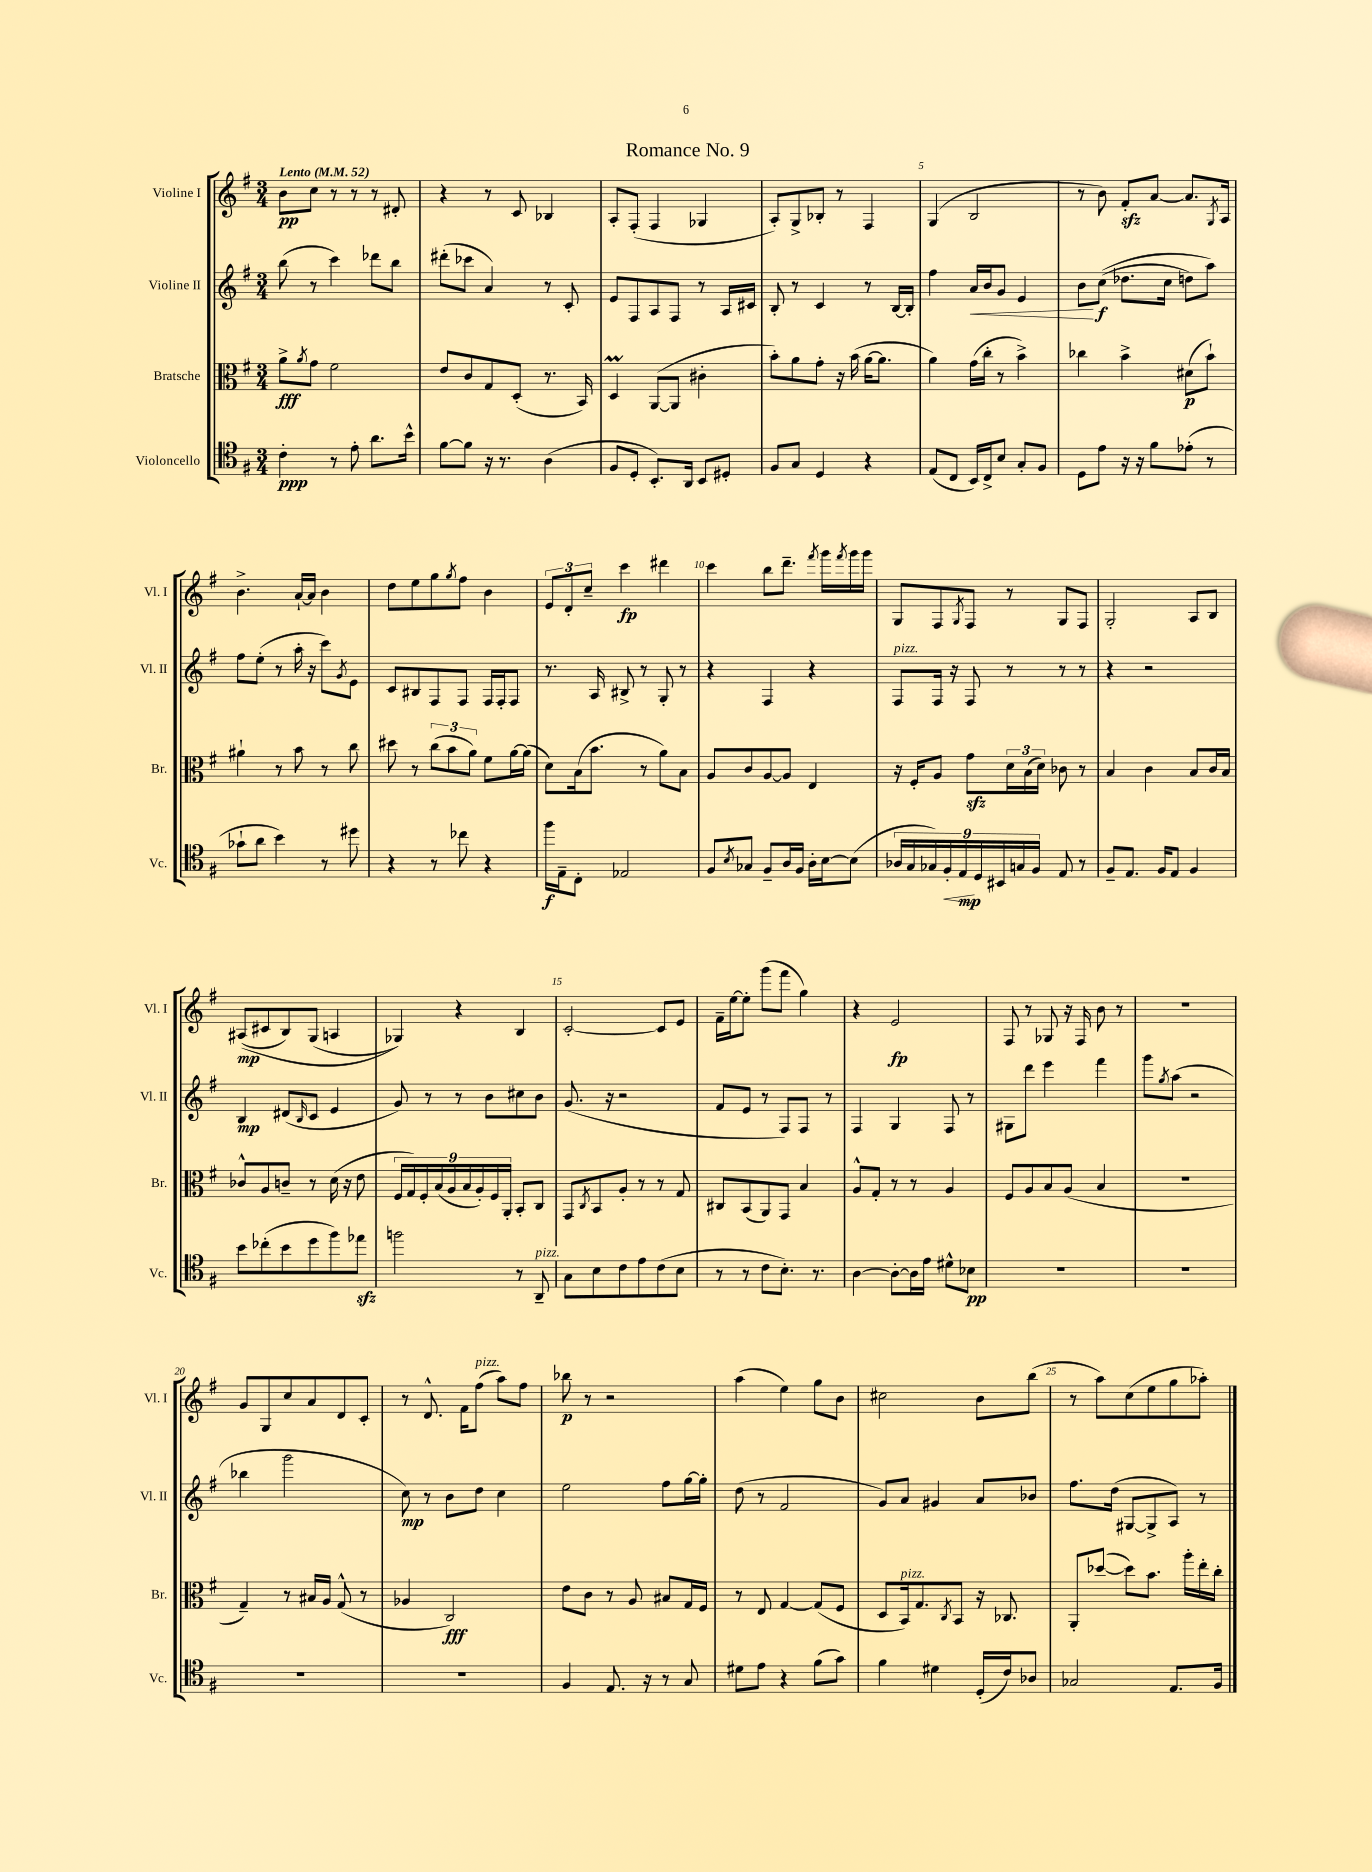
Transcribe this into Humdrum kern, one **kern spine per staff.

**kern	**dynam	**kern	**dynam	**kern	**dynam	**kern	**dynam
*part4	*part4	*part3	*part3	*part2	*part2	*part1	*part1
*staff4	*staff4	*staff3	*staff3	*staff2	*staff2	*staff1	*staff1
*I"Violoncello	*	*I"Bratsche	*	*I"Violine II	*	*I"Violine I	*
*I'Vc.	*	*I'Br.	*	*I'Vl. II	*	*I'Vl. I	*
*clefC4	*	*clefC3	*	*clefG2	*	*clefG2	*
*k[f#]	*	*k[f#]	*	*k[f#]	*	*k[f#]	*
*M3/4	*	*M3/4	*	*M3/4	*	*M3/4	*
*MM52	*	*MM52	*	*MM52	*	*MM52	*
=1	=1	=1	=1	=1	=1	=1	=1
!	!	!	!	!	!	!LO:TX:a:B:t=Lento	!
4c'\	ppp	8a^\L	fff	(8bb\	.	8b\L	pp
.	.	8qa/	.	.	.	.	.
.	.	8g\J	.	8r	.	8cc\J	.
8r	.	2f#\	.	4ccc\)	.	8r	.
8e'\	.	.	.	.	.	8r	.
8.a\L	.	.	.	8ddd-X\L	.	8r	.
.	.	.	.	8bb\J	.	8d#X'/	.
16b^^\Jk	.	.	.	.	.	.	.
=2	=2	=2	=2	=2	=2	=2	=2
[8f#\L	.	8e/L	.	(8ddd#X'\L	.	4r	.
8f#\J]	.	8c/	.	8ccc-X\J	.	.	.
16r	.	8G/	.	4a/)	.	8r	.
8.r	.	.	.	.	.	.	.
.	.	(8D'/J	.	.	.	8c/	.
(4A\	.	8.r	.	8r	.	4B-X/	.
.	.	.	.	8c'/	.	.	.
.	.	16BB/)	.	.	.	.	.
=3	=3	=3	=3	=3	=3	=3	=3
8F#/L	.	4DM/	.	8e/L	.	8A'/L	.
8D'/J	.	.	.	8F#/	.	(8F#'/J	.
8.BB'/L)	.	([8AA/L	.	8A/	.	4F#/	.
.	.	8AA/J]	.	8F#/J	.	.	.
16AA/Jk	.	.	.	.	.	.	.
8BB/L	.	4c#X'\	.	8r	.	4G-X/	.
8D#X'/J	.	.	.	16A/LL	.	.	.
.	.	.	.	16c#X/JJ	.	.	.
=4	=4	=4	=4	=4	=4	=4	=4
8F#/L	.	8b'\L)	.	8B'/	.	8A'/L)	.
8G/J	.	8a\	.	8r	.	8G^/	.
4D/	.	8g'\J	.	4c/	.	8B-X'/J	.
.	.	16r	.	.	.	8r	.
.	.	(16b\	.	.	.	.	.
4r	.	[16a\KL	.	8r	.	4F#/	.
.	.	8.a\J]	.	.	.	.	.
.	.	.	.	[16B/LL	.	.	.
.	.	.	.	16B'/JJ]	.	.	.
=5	=5	=5	=5	=5	=5	=5	=5
(8E/L	.	4a\)	.	4ff#\	.	(4G/	.
8C/J	.	.	.	.	.	.	.
!	!	!	!	!	!LO:HP:b	!	!
16BB/LL)	.	(16g\LL	.	16a/LL	<	2B/	.
16C^/J	.	16cc'\JJ	.	16b/J	.	.	.
8B/J	.	8r	.	8g/J	.	.	.
8G'/L	.	4b^\)	.	4e/	.	.	.
8F#/J	.	.	.	.	.	.	.
=6	=6	=6	=6	=6	=6	=6	=6
8D\L	.	4cc-X\	.	8b\L	.	8r	.
8e\J	.	.	.	((8cc\J	[ f	8b\)	.
16r	.	4b^\	.	8.dd-X\L	.	8f#zz'/L	.
16r	.	.	.	.	.	.	.
8f#\L	.	.	.	.	.	[8a/J	.
.	.	.	.	16cc\Jk	.	.	.
(8e-X'\J	.	(8d#X\L	p	8ddn\L)	.	8.a/L]	.
8r	.	8b`\J)	.	8aa\J)	.	.	.
.	.	.	.	.	.	8qG/	.
.	.	.	.	.	.	16A/Jk	.
!!LO:LB:g=z
=7	=7	=7	=7	=7	=7	=7	=7
8g-X`\L	.	4a#X`\	.	8ff#\L	.	4.b^\	.
8a\J	.	.	.	(8ee'\J	.	.	.
4b\)	.	8r	.	8r	.	.	.
.	.	8b\	.	16aa'\	.	[16a`/LL	.
.	.	.	.	16r	.	16a/JJ]	.
8r	.	8r	.	8ccc\L)	.	4b\	.
.	.	.	.	8qg/	.	.	.
8dd#X\	.	8cc\	.	8e\J	.	.	.
=8	=8	=8	=8	=8	=8	=8	=8
4r	.	8dd#X\	.	8c/L	.	8dd\L	.
.	.	8r	.	8B#X/	.	8ee\	.
8r	.	(12cc\L	.	8F#/	.	8gg\	.
.	.	12b\	.	.	.	.	.
.	.	.	.	.	.	8qgg/	.
8cc-X\	.	.	.	8F#/J	.	8ff#\J	.
.	.	12a\J)	.	.	.	.	.
4r	.	8f#\L	.	16F#/LL	.	4b\	.
.	.	.	.	16F#'/J	.	.	.
.	.	[16a\L	.	8F#/J	.	.	.
.	.	(16a\JJ]	.	.	.	.	.
=9	=9	=9	=9	=9	=9	=9	=9
16ff#\LL	f	8d\L)	.	8.r	.	12e/L	.
16E~\J	.	.	.	.	.	.	.
.	.	.	.	.	.	12d'/	.
8C'\J	.	(16B\k	.	.	.	.	.
.	.	.	.	.	.	12cc~/J	.
.	.	8.b\J	.	16A/	.	.	.
2E-X/	.	.	.	8B#X^/	.	4ccc\	fp
.	.	8r	.	8r	.	.	.
.	.	8a\L)	.	8G'/	.	4ddd#X\	.
.	.	8B\J	.	8r	.	.	.
=10	=10	=10	=10	=10	=10	=10	=10
8F#/L	.	8A/L	.	4r	.	4ccc\	.
8qB/	.	.	.	.	.	.	.
8G-X/J	.	8c/	.	.	.	.	.
8F#~/L	.	[8A/	.	4F#/	.	8bb\L	.
16A/L	.	8A/J]	.	.	.	8.ddd~\J	.
16F#/JJ	.	.	.	.	.	.	.
16A'\LL	.	4E/	.	4r	.	.	.
.	.	.	.	.	.	8qfff#/	.
[16B\J	.	.	.	.	.	16ggg\LL	.
.	.	.	.	.	.	8qfff#/	.
(8B\J]	.	.	.	.	.	16ggg\	.
.	.	.	.	.	.	16ggg\JJ	.
=11	=11	=11	=11	=11	=11	=11	=11
!	!	!	!	!LO:TX:a:i:t=pizz.	!	!	!
18A-X/LL	.	16r	.	8F#/L	.	8G/L	.
18G/	.	.	.	.	.	.	.
.	.	16F#'/KL	.	.	.	.	.
18G-X/)	.	.	.	.	.	.	.
.	.	8A/J	.	16F#/Jk	.	8F#/	.
!	!LO:HP:b	!	!	!	!	!	!
18F#'/	<	.	.	.	.	.	.
.	.	.	.	16r	.	.	.
18E/	mp	.	.	.	.	.	.
.	.	.	.	.	.	8qG/	.
.	.	8gzz\L	.	8F#/	.	8F#/J	.
18D/	[	.	.	.	.	.	.
18BB#X/	.	.	.	.	.	.	.
.	.	24d\L	.	8r	.	8r	.
18Gn/	.	.	.	.	.	.	.
.	.	(24B\	.	.	.	.	.
18F#/JJ	.	.	.	.	.	.	.
.	.	24d\JJ)	.	.	.	.	.
8E/	.	8c-X\	.	8r	.	8G/L	.
8r	.	8r	.	8r	.	8F#/J	.
=12	=12	=12	=12	=12	=12	=12	=12
8F#~/L	.	4B/	.	4r	.	2G'/	.
8.E/J	.	.	.	.	.	.	.
.	.	4c\	.	2r	.	.	.
16F#/KL	.	.	.	.	.	.	.
8E/J	.	.	.	.	.	.	.
4F#/	.	8B/L	.	.	.	8A/L	.
.	.	16c/L	.	.	.	8B/J	.
.	.	16B/JJ	.	.	.	.	.
!!LO:LB:g=z
=13	=13	=13	=13	=13	=13	=13	=13
8b\L	.	8c-X^^/L	.	4B/	mp	((8A#X/L	mp
(8cc-X'\	.	8A/	.	.	.	8c#X/	.
8b\	.	8cn~/J	.	(8d#X/L	.	8B/)	.
.	.	.	.	16qqB/	.	.	.
8dd\	.	8r	.	8c/J	.	(8G/J	.
8ff#\)	.	(16d\	.	4e/	.	4An/	.
.	.	16r	.	.	.	.	.
8ee-Xzz\J	.	8e\	.	.	.	.	.
=14	=14	=14	=14	=14	=14	=14	=14
2ffn\	.	18F#/LL	.	8g/)	.	4G-X/))	.
.	.	18G/)	.	.	.	.	.
.	.	18F#'/	.	.	.	.	.
.	.	.	.	8r	.	.	.
.	.	(18B/	.	.	.	.	.
.	.	18A/	.	.	.	.	.
.	.	.	.	8r	.	4r	.
.	.	18B/	.	.	.	.	.
.	.	18A'/)	.	.	.	.	.
.	.	.	.	8b\L	.	.	.
.	.	18F#/	.	.	.	.	.
.	.	18AA'/JJ	.	.	.	.	.
8r	.	8BB'/L	.	8cc#X\	.	4B/	.
!LO:TX:a:i:t=pizz.	!	!	!	!	!	!	!
8AA~/	.	8C/J	.	8b\J	.	.	.
=15	=15	=15	=15	=15	=15	=15	=15
8G\L	.	8GG/L	.	(8.g/	.	[2c'/	.
.	.	8qC/	.	.	.	.	.
8B\	.	8BB/	.	.	.	.	.
.	.	.	.	16r	.	.	.
8c\	.	8A'/J	.	2r	.	.	.
8e\	.	8r	.	.	.	.	.
(8c\	.	8r	.	.	.	8c/L]	.
8B\J	.	8G/	.	.	.	8e/J	.
=16	=16	=16	=16	=16	=16	=16	=16
8r	.	8C#X/L	.	8f#/L	.	16f#~\LL	.
.	.	.	.	.	.	[16ee\J	.
8r	.	(8BB/	.	8e/J	.	8ee'\J]	.
8c\L	.	8AA/)	.	8r	.	(8ggg\L	.
8.B'\J)	.	8GG/J	.	8F#/L)	.	8fff#\J	.
.	.	4B/	.	8F#/J	.	4gg\)	.
8.r	.	.	.	.	.	.	.
.	.	.	.	8r	.	.	.
=17	=17	=17	=17	=17	=17	=17	=17
[4A\	.	8A^^/L	.	4F#/	.	4r	.
.	.	8G'/J	.	.	.	.	.
8A'\L_	.	8r	.	4G/	.	2e/	fp
16A\L]	.	8r	.	.	.	.	.
16e\JJ	.	.	.	.	.	.	.
8d#X^^\L	.	4A/	.	8F#/	.	.	.
8B-X\J	pp	.	.	8r	.	.	.
=18	=18	=18	=18	=18	=18	=18	=18
2.r	.	8F#/L	.	8G#X\L	.	8F#/	.
.	.	8A/	.	8ddd\J	.	8r	.
.	.	8B/	.	4eee\	.	8G-X/	.
.	.	(8A/J	.	.	.	16r	.
.	.	.	.	.	.	16F#/	.
.	.	4B/	.	4fff#\	.	8b\	.
.	.	.	.	.	.	8r	.
=19	=19	=19	=19	=19	=19	=19	=19
2.r	.	2.r	.	8ggg\L	.	2.r	.
.	.	.	.	8qgg/	.	.	.
.	.	.	.	(8aa\J	.	.	.
.	.	.	.	2r	.	.	.
!!LO:LB:g=z
=20	=20	=20	=20	=20	=20	=20	=20
2.r	.	4G~/)	.	4bb-X\	.	8g/L	.
.	.	.	.	.	.	8G/	.
.	.	8r	.	2ggg\	.	8cc/	.
.	.	16B#X/LL	.	.	.	8a/	.
.	.	16A/JJ	.	.	.	.	.
.	.	(8G^^/	.	.	.	8d/	.
.	.	8r	.	.	.	8c'/J	.
=21	=21	=21	=21	=21	=21	=21	=21
2.r	.	4A-X/	.	8cc\)	mp	8r	.
.	.	.	.	8r	.	8.d^^/	.
.	.	2C/)	fff	8b\L	.	.	.
.	.	.	.	.	.	16f#\KL	.
!	!	!	!	!	!	!LO:TX:a:i:t=pizz.	!
.	.	.	.	8dd\J	.	(8ff#\J	.
.	.	.	.	4cc\	.	8aa\L)	.
.	.	.	.	.	.	8ff#\J	.
=22	=22	=22	=22	=22	=22	=22	=22
4F#/	.	8e\L	.	2ee\	.	8bb-X\	p
.	.	8c\J	.	.	.	8r	.
8.E/	.	8r	.	.	.	2r	.
.	.	8A/	.	.	.	.	.
16r	.	.	.	.	.	.	.
8r	.	8B#X/L	.	8ff#\L	.	.	.
8G/	.	16G/L	.	[16gg\L	.	.	.
.	.	16F#/JJ	.	16gg'\JJ]	.	.	.
=23	=23	=23	=23	=23	=23	=23	=23
8d#X\L	.	8r	.	(8dd\	.	(4aa\	.
8e\J	.	8E/	.	8r	.	.	.
4r	.	[4G/	.	2f#/	.	4ee\)	.
(8f#\L	.	(8G/L]	.	.	.	8gg\L	.
8g\J)	.	8F#/J	.	.	.	8b\J	.
=24	=24	=24	=24	=24	=24	=24	=24
4f#\	.	8D/L	.	8g/L)	.	2cc#X\	.
!	!	!LO:TX:a:i:t=pizz.	!	!	!	!	!
.	.	16BB/k)	.	8a/J	.	.	.
.	.	8.G/	.	.	.	.	.
4d#X\	.	.	.	4g#X/	.	.	.
.	.	8qC/	.	.	.	.	.
.	.	8BB/J	.	.	.	.	.
(16D'/LL	.	16r	.	8a/L	.	8b\L	.
16c/J)	.	8.C-X/	.	.	.	.	.
8A-X/J	.	.	.	8b-X/J	.	(8bb\J	.
=25	=25	=25	=25	=25	=25	=25	=25
2G-X/	.	8AA'/L	.	8.ff#\L	.	8r	.
.	.	([8dd-X/J	.	.	.	8aa\L)	.
.	.	.	.	(16dd\Jk	.	.	.
.	.	8dd-\L])	.	[8G#X/L	.	(8cc\	.
.	.	8.b\J	.	8G#^/]	.	8ee\	.
8.E/L	.	.	.	8A/J)	.	8gg\	.
.	.	16aa'\LL	.	.	.	.	.
.	.	16ee'\	.	8r	.	8aa-X'\J)	.
16F#/Jk	.	16cc'\JJ	.	.	.	.	.
==	==	==	==	==	==	==	==
*-	*-	*-	*-	*-	*-	*-	*-
